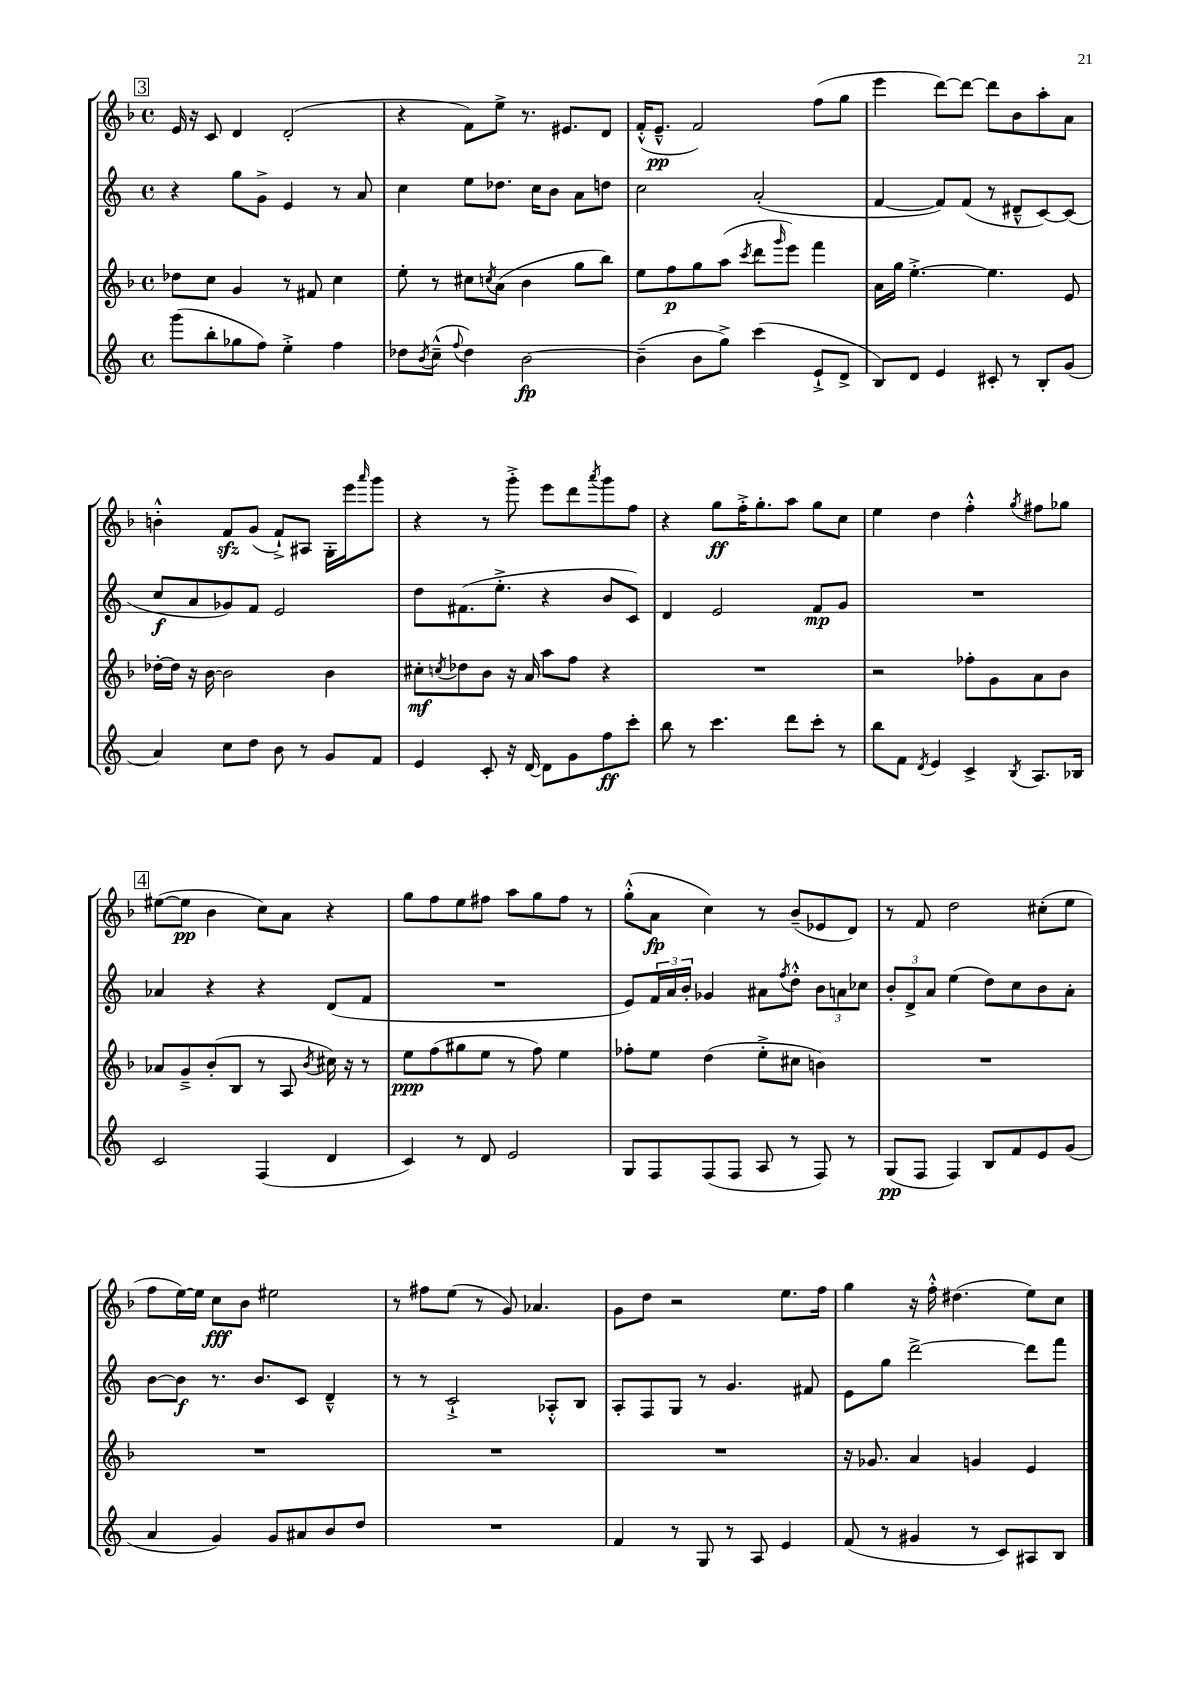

**kern	**kern	**kern	**kern
*staff4	*staff3	*staff2	*staff1
*clefG2	*clefG2	*clefG2	*clefG2
*k[]	*k[b-]	*k[]	*k[b-]
*M4/4	*M4/4	*M4/4	*M4/4
*met(c)	*met(c)	*met(c)	*met(c)
(8ggg	8dd-	4r	16e
.	.	.	16r
8bb'	8cc	.	8c
8gg-	4g	8gg	4d
8ff)	.	8g^	.
4ee'^	8r	4e	(2d'
.	8f#	.	.
4ff	4cc	8r	.
.	.	8a	.
=	=	=	=
8dd-	8ee'	4cc	4r
8qb	.	.	.
(8cc~^^	8r	.	.
8qqff	.	.	.
4dd-)	8cc#	8ee	8f)
.	8qcc	.	.
.	(8a	8.dd-	8ee^
[2b	4b-	.	8.r
.	.	16cc	.
.	.	8b	.
.	.	.	8.e#
.	8gg	8a	.
.	8bb-)	8dd	8d
=	=	=	=
(4b~]	8ee	2cc	(16f'^^
.	.	.	8.e~^^
.	8ff	.	.
8b	8gg	.	2f)
8gg^)	(8aa	.	.
.	8qccc	.	.
(4ccc	8ddd	(2a'	.
.	16qqggg	.	.
.	8eee)	.	.
8e`^	4fff	.	(8ff
8d^	.	.	8gg
=	=	=	=
8B)	16a	[4f	4eee
.	16gg	.	.
8d	[4.ee'^	.	.
4e	.	8f])	[8ddd)
.	.	(8f	8ddd_
8c#'	4.ee]	8r	8ddd]
8r	.	8d#~^^	8b-
8B'	.	[8c)	8aa'
(8g	8e	(8c]	8a
=	=	=	=
4a)	[16dd-'	8cc	4b'^^
.	16dd-]	.	.
.	16r	8a	.
.	[16b-	.	.
8cc	2b-]	8g-)	8f
8dd	.	8f	(8g
8b	.	2e	8f`^)
8r	.	.	8A#
8g	4b-	.	16G'
.	.	.	16eee
.	.	.	16qqaaa
8f	.	.	8ggg
=	=	=	=
4e	8cc#'	8dd	4r
.	8qcc	.	.
.	8dd-	(8.f#	.
8c'	8b-	.	8r
.	.	8.ee'^	.
16r	16r	.	8ggg'^
[16d	16a	.	.
8d]	8aa	4r	8eee
8g	8ff	.	8ddd
.	.	.	8qaaa
8ff	4r	8b	8ggg
8ccc'	.	8c)	8ff
=	=	=	=
8bb	1r	4d	4r
8r	.	.	.
4.ccc	.	2e	8gg
.	.	.	16ff'^
.	.	.	8.gg'
8ddd	.	.	8aa
8ccc'	.	8f	8gg
8r	.	8g	8cc
=	=	=	=
8bb	2r	1r	4ee
8f	.	.	.
8qd	.	.	.
4e	.	.	4dd
4c^	8ff-'	.	4ff'^^
.	8g	.	.
8qB	.	.	8qgg
8.A	8a	.	8ff#
.	8b-	.	8gg-
16B-	.	.	.
=	=	=	=
2c	8a-	4a-	([8ee#
.	8g~^	.	8ee#]
.	(8b-'	4r	4b-
.	8B-	.	.
(4F	8r	4r	8cc)
.	8A	.	8a
.	8qb-	.	.
4d	16cc#)	(8d	4r
.	16r	.	.
.	8r	8f	.
=	=	=	=
4c)	8ee	1r	8gg
.	(8ff	.	8ff
8r	8gg#	.	8ee
8d	8ee	.	8ff#
2e	8r	.	8aa
.	8ff)	.	8gg
.	4ee	.	8ff#
.	.	.	8r
=	=	=	=
8G	8ff-'	8e)	(8gg'^^
8F	8ee	24f	8a
.	.	24a	.
.	.	24b'	.
(8F	(4dd	4g-	4cc)
8F	.	.	.
8A	8ee'^	8a#	8r
.	.	8qff	.
8r	8cc#	8dd'^^	(8b-~
8F)	4b)	12b	8e-
.	.	12a	.
8r	.	.	8d)
.	.	12cc-	.
=	=	=	=
(8G	1r	12b'	8r
.	.	12d^	.
8F	.	.	8f
.	.	12a	.
4F)	.	(4ee	2dd
8B	.	8dd)	.
8f	.	8cc	.
8e	.	8b	(8cc#'
(8g	.	8a'	8ee
=	=	=	=
4a	1r	[8b	8ff
.	.	8b]	[16ee)
.	.	.	16ee]
4g)	.	8.r	8cc
.	.	.	8b-
.	.	8.b	.
8g	.	.	2ee#
8a#	.	8c	.
8b	.	4d~^^	.
8dd	.	.	.
=	=	=	=
1r	1r	8r	8r
.	.	8r	8ff#
.	.	2c`^	(8ee
.	.	.	8r
.	.	.	8g)
.	.	.	4.a-
.	.	8A-'^^	.
.	.	8B	.
=	=	=	=
4f	1r	8A'	8g
.	.	8F	8dd
8r	.	8G	2r
8G	.	8r	.
8r	.	4.g	.
8A	.	.	.
4e	.	.	8.ee
.	.	8f#	.
.	.	.	16ff
=	=	=	=
(8f	16r	8e	4gg
.	8.g-	.	.
8r	.	8gg	.
4g#	4a	[2ddd^	16r
.	.	.	16ff'^^
.	.	.	(4.dd#
8r	4g	.	.
8c)	.	.	.
8A#	4e	8ddd]	8ee)
8B	.	8fff	8cc
==	==	==	==
*-	*-	*-	*-
